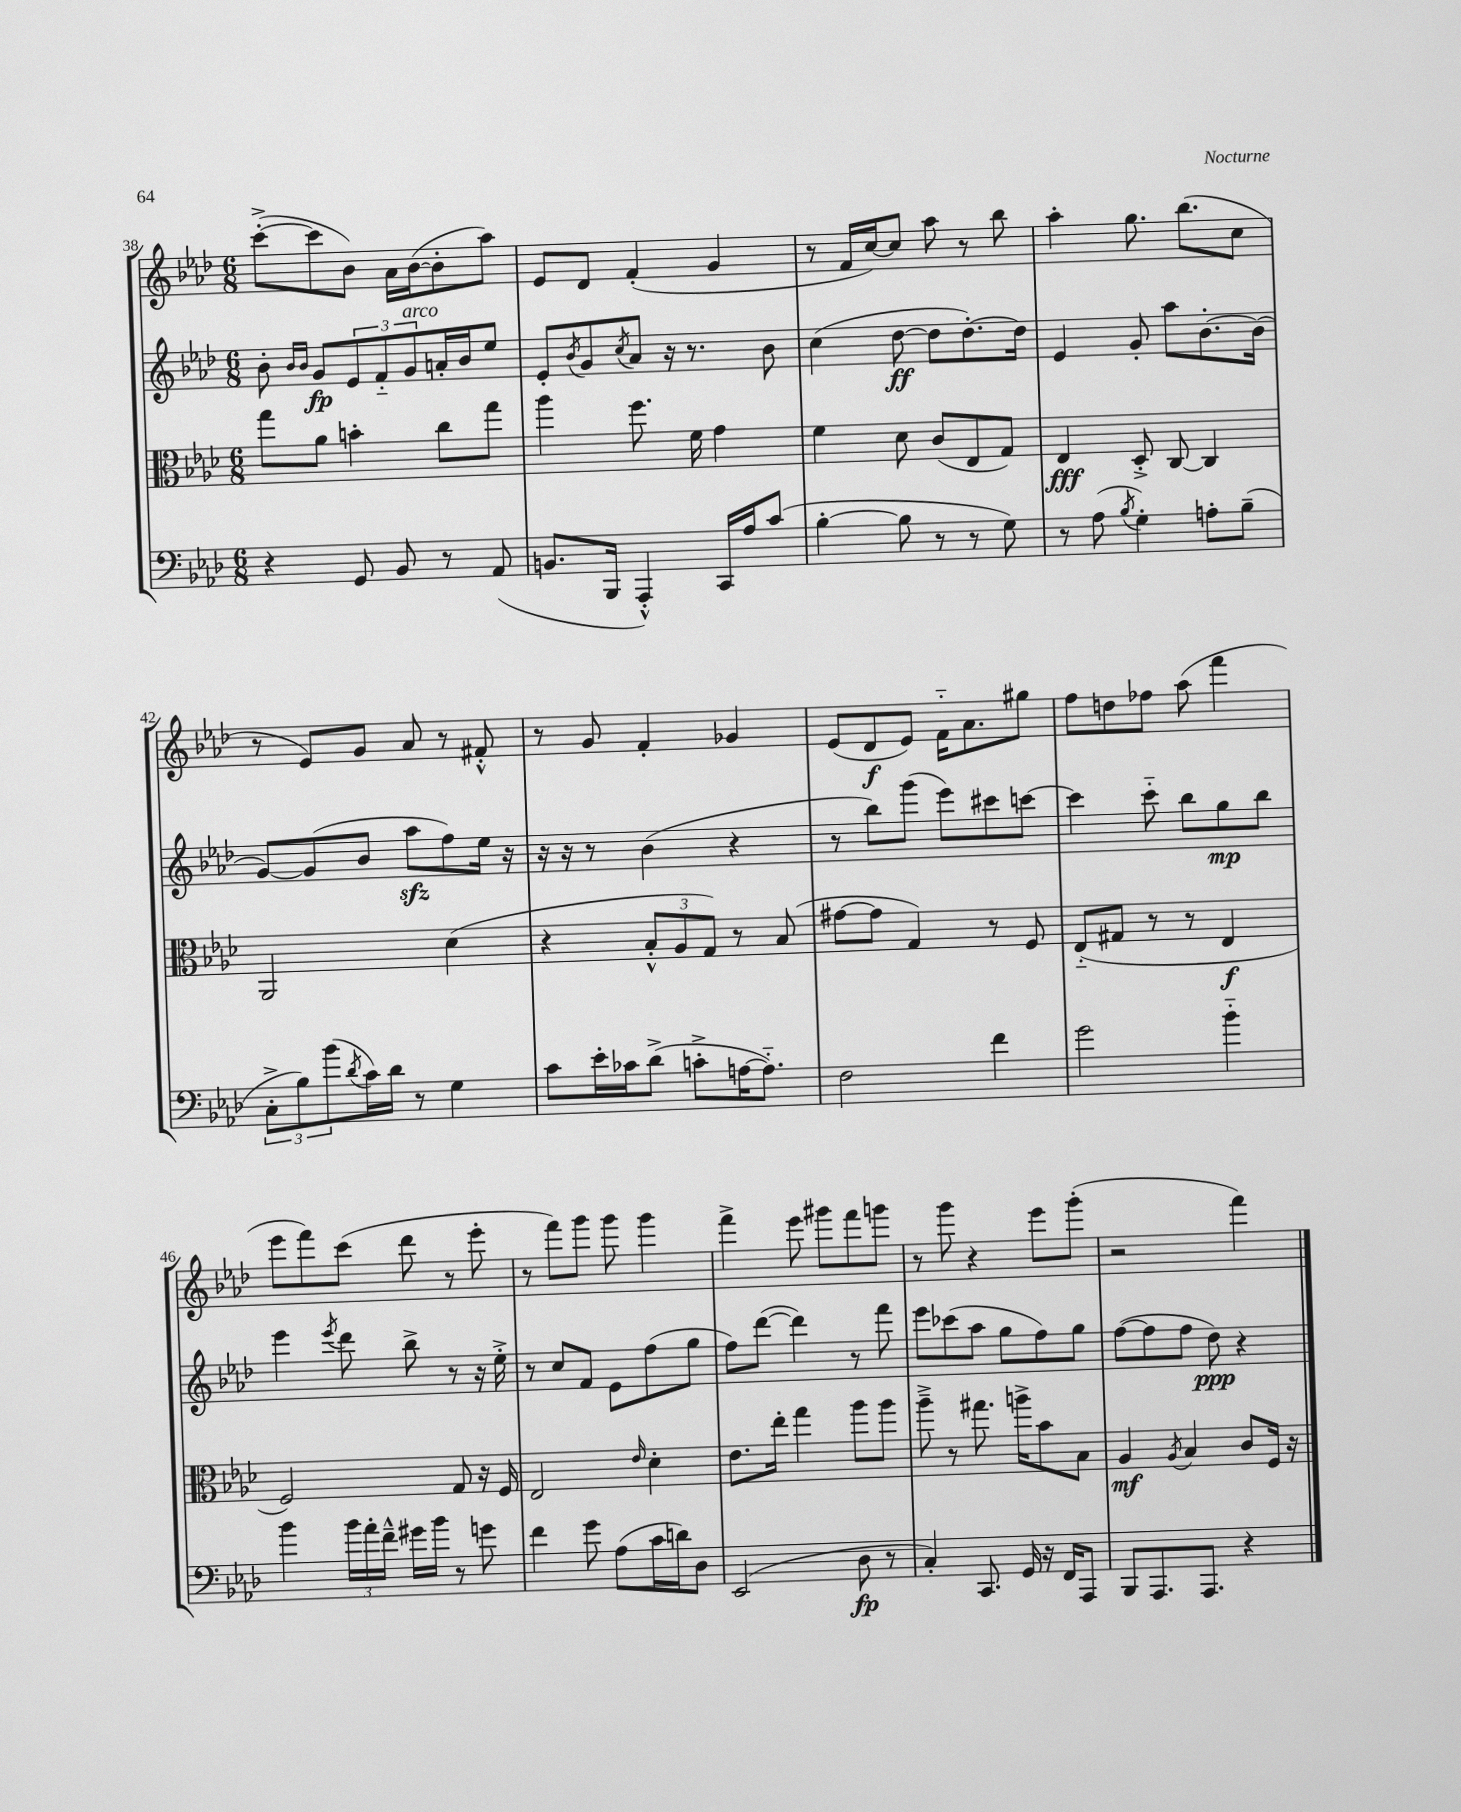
<<
\new StaffGroup <<
\new Staff = "s0" {
    \clef treble \key aes \major \numericTimeSignature \time 6/8
    c'''8~-.->( c'''8 bes'8) aes'16 bes'16~( bes'8-. aes''8) |
    ees'8 des'8 f'4-.( g'4 |
    r8 f'16 c''16~) c''8 aes''8 r8 bes''8 |
    aes''4-. g''8. bes''8.( c''8 |
    r8 ees'8) g'8 aes'8 r8 fis'8-.-^ |
    r8 g'8 f'4-. ges'4 |
    ees'8( des'8\f ees'8) f'16-_ aes'8. gis''8 |
    f''8 d''8 fes''8 aes''8( f'''4 |
    ees'''8 f'''8) c'''8( des'''8 r8 ees'''8-. |
    r8 f'''8) g'''8 g'''8 g'''4 |
    f'''4-> ees'''8 gis'''8 f'''8 g'''8 |
    r8 g'''8 r4 ees'''8 g'''8-.( |
    r2 f'''4) \bar "|." |
}
\new Staff = "s1" {
    \clef treble \key aes \major \numericTimeSignature \time 6/8
    bes'8-. \grace { bes'16 bes'16 } g'8\fp \tuplet 3/2 { ees'8 f'8-_ g'8^\markup { \italic "arco" } } a'16-. bes'16 ees''8 |
    ees'8-. \acciaccatura { bes'8 } g'8 \acciaccatura { c''8 } aes'8 r16 r8. bes'8 |
    c''4( des''8~\ff des''8 des''8.~-.) des''16 |
    ees'4 g'8-. aes''8 bes'8.~-. bes'16( |
    g'8~) g'8( bes'8 aes''8\sfz f''8) ees''16 r16 |
    r16 r16 r8 bes'4( r4 |
    r8 bes''8) g'''8( ees'''8) cis'''8 c'''8~ |
    c'''4 c'''8-_ bes''8 g''8\mp bes''8 |
    ees'''4 \acciaccatura { ees'''8 } des'''8 bes''8-> r8 r16 ees''16-.-> |
    r8 c''8 f'8 ees'8 f''8( g''8 |
    f''8) des'''8~( des'''4) r8 f'''8 |
    ees'''8 ces'''8( aes''8 g''8 f''8) g''8 |
    f''8~( f''8 f''8 des''8\ppp) r4 \bar "|." |
}
\new Staff = "s2" {
    \clef alto \key aes \major \numericTimeSignature \time 6/8
    g''8 aes'8 b'4-. c''8 g''8 |
    aes''4 f''8. f'16 g'4 |
    f'4 des'8 c'8( ees8 g8) |
    ees4\fff des8-.-> c8~ c4 |
    aes,2 des'4( |
    r4 \tuplet 3/2 { bes8-.-^ aes8 g8) } r8 bes8( |
    gis'8~ gis'8 g4) r8 f8 |
    ees8-_( gis8 r8 r8 ees4\f |
    f2) g8 r16 f16 |
    ees2 \grace { ees'16 } des'4-. |
    ees'8. ees''16-. g''4 aes''8 aes''8 |
    aes''8---> r8 gis''8. a''16-> bes'8 bes8 |
    aes4\mf \acciaccatura { aes8 } bes4 c'8 f16 r16 \bar "|." |
}
\new Staff = "s3" {
    \clef bass \key aes \major \numericTimeSignature \time 6/8
    r4 g,8 bes,8 r8 aes,8( |
    b,8. bes,,16 aes,,4-.-^) c,16 aes16 c'8( |
    bes4~-. bes8 r8 r8 g8) |
    r8 aes8( \acciaccatura { bes8 } g4-.) a8-. bes8--( |
    \tuplet 3/2 { c8-.-> bes8) bes'8( } \acciaccatura { des'8 } c'16) des'16 r8 g4 |
    c'8 ees'16-. ces'16 des'8->( c'8-.-> a16~ a8.-_) |
    f2 f'4 |
    g'2 bes'4-_ |
    bes'4 \tuplet 3/2 { bes'16 aes'16-. f'16---^ } gis'16 bes'16 r8 g'8 |
    f'4 g'8 aes8( c'16 d'16) des8 |
    ees,2( des8\fp r8 |
    c4-.) c,8. g,16 r16 f,16 aes,,8 |
    bes,,8 aes,,8. aes,,8. r4 \bar "|." |
}
>>
>>
\layout { \context { \Score currentBarNumber = #38 } }
